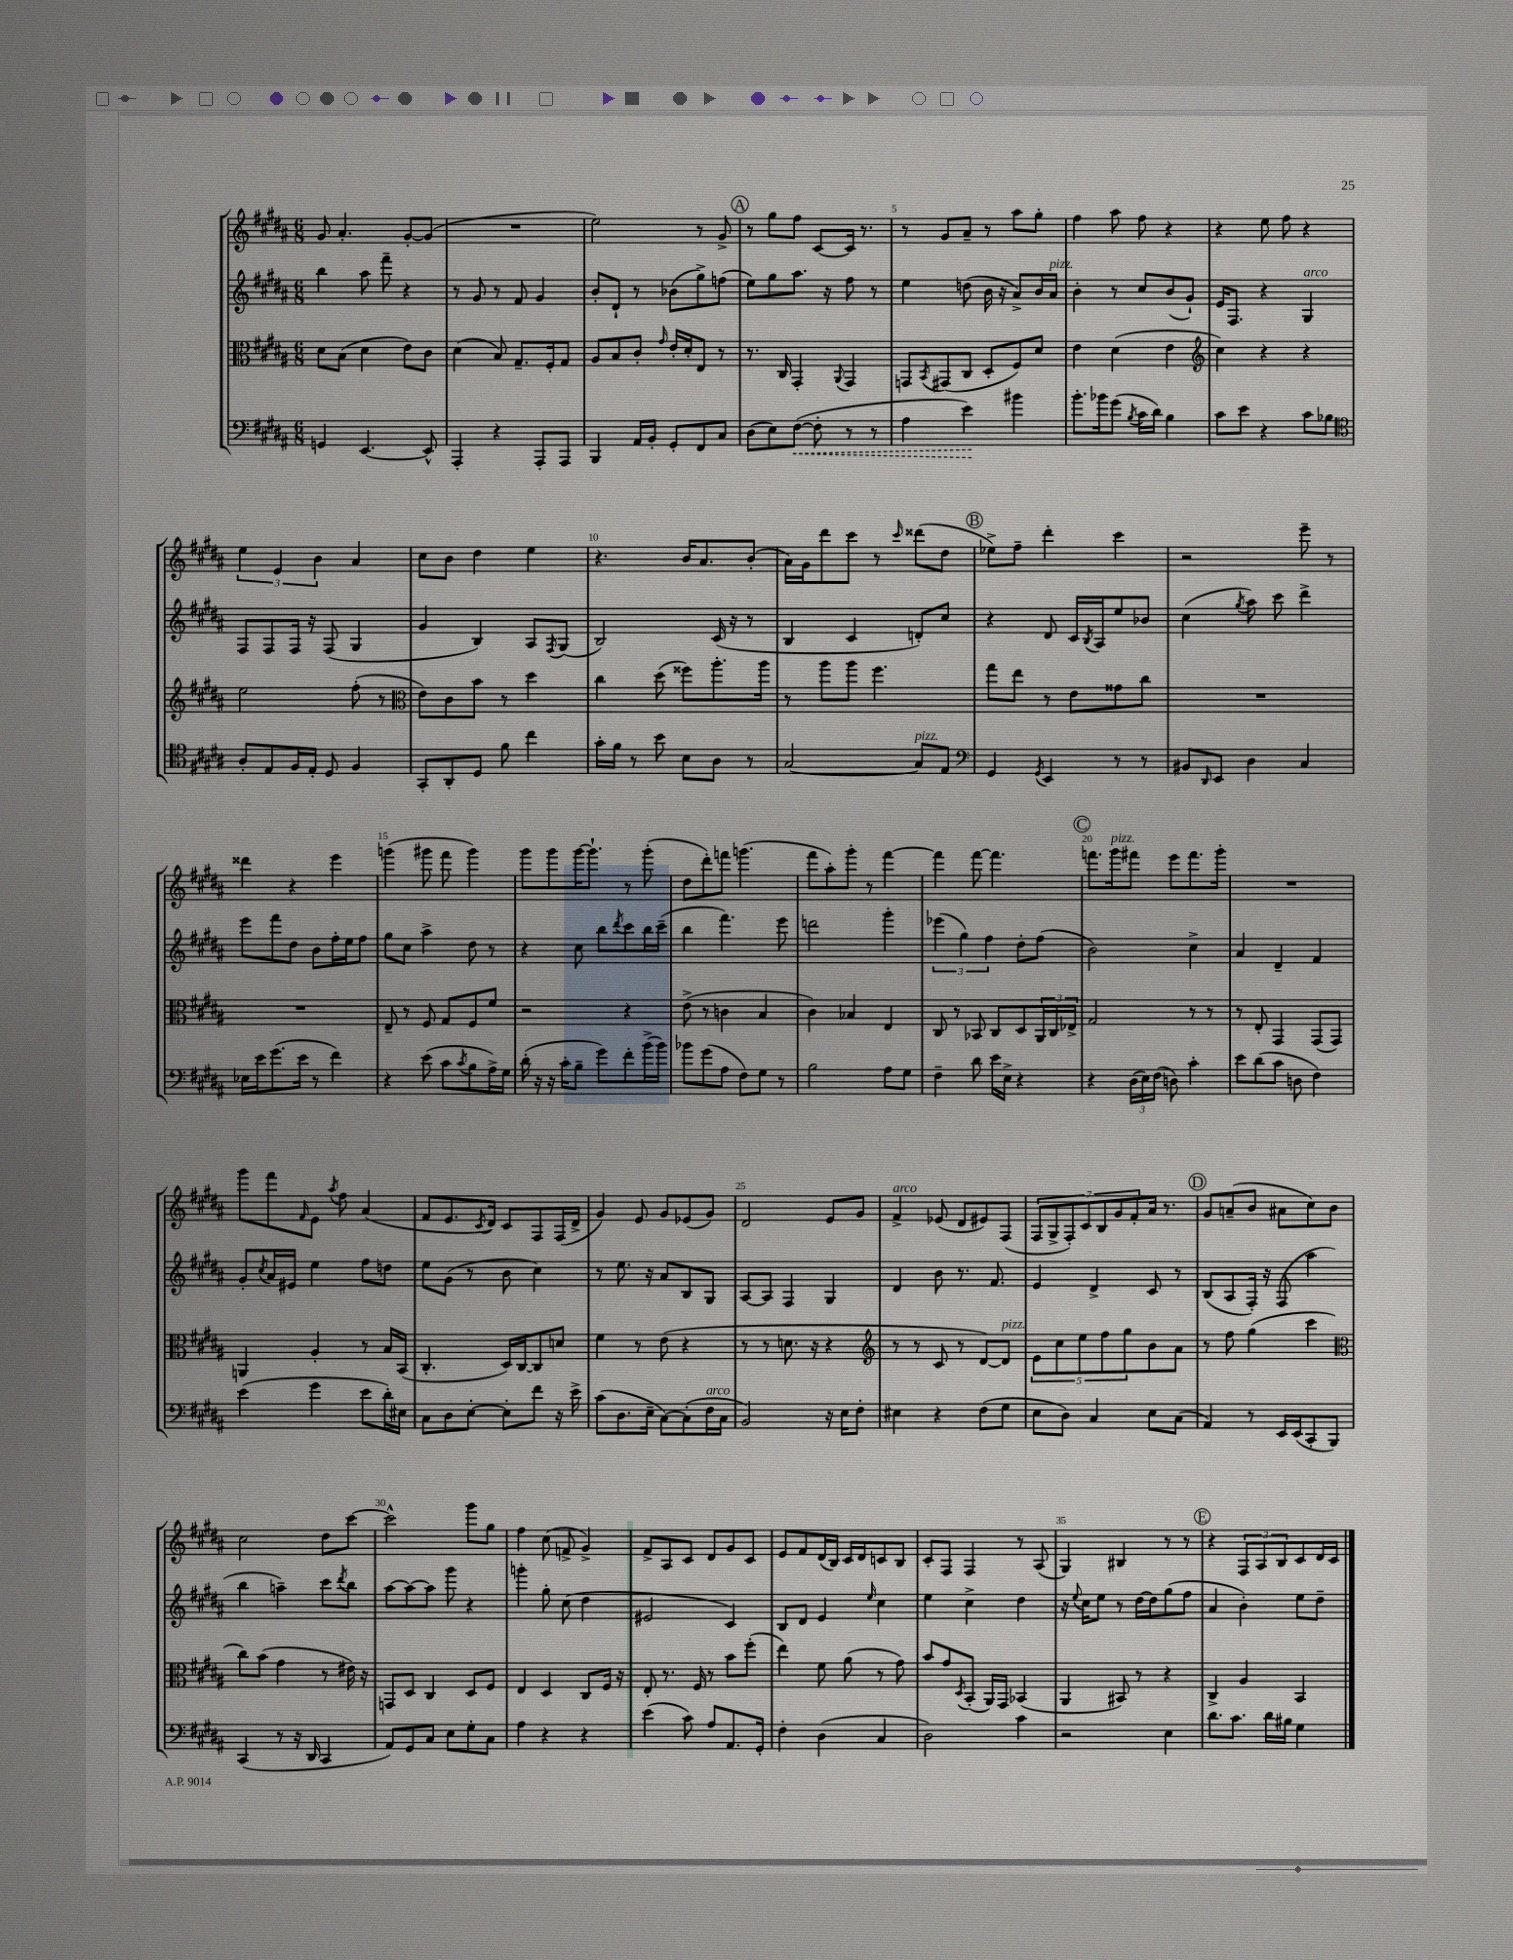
<<
\new StaffGroup <<
\new Staff = "s0" {
    \clef treble \key b \major \numericTimeSignature \time 6/8
    gis'8 ais'4.-. gis'8~-. gis'8( |
    R2. |
    e''2) r8 gis'8-> |
    \mark \markup { \circle "A" } r8 gis''8 fis''8 cis'8~ cis'16 r8. |
    r8 gis'8 ais'8-- r8 ais''8 gis''8-. |
    fis''4 ais''8 fis''8 r4 |
    r4 e''8 fis''8 r4 |
    \tuplet 3/2 { e''4 e'4 b'4 } ais'4 |
    cis''8 b'8 dis''4 e''4 |
    r4. b'16 ais'8. b'8-.( |
    ais'16) gis'16 dis'''8 cis'''8 r8 \grace { cis'''16 } disis'''8( dis''8 |
    \mark \markup { \circle "B" } ees''8->) fis''8-- dis'''4-. cis'''4 |
    r2 e'''8-- r8 |
    disis'''4 r4 e'''4 |
    g'''4( gis'''8 fis'''8 gis'''4) |
    gis'''8 gis'''8 gis'''16~ gis'''8.-! r8 gis'''8-.( |
    dis''8 dis'''8-.) f'''8 g'''4.( |
    fis'''8 ais''8-.) gis'''8-. r8 fis'''4~ |
    fis'''4 fis'''8~ fis'''4. |
    \mark \markup { \circle "C" } f'''8. gis'''16^\markup { \italic "pizz." } fis'''8 e'''8 fis'''8. gis'''16-. |
    R2. |
    gis'''8 fis'''8 \grace { fis'16 } e'8 \acciaccatura { ais''8 } fis''8 ais'4( |
    fis'8 e'8. \acciaccatura { cis'8 } dis'16) cis'8 fis8 fis16( dis'16-> |
    gis'4) e'8 gis'8 ees'8( gis'8) |
    dis'2 e'8 gis'8 |
    fis'4->^\markup { \italic "arco" } ees'8( dis'8 eis'8) fis8( |
    \tuplet 7/4 { fis8 gis8-> fis8-.) cis'8 b8 gis'8 fis'8-. } ais'16 r8. |
    \mark \markup { \circle "D" } gis'8 a'8--( b'8 ais'8 cis''8) b'8 |
    cis''2 dis''8 cis'''8~ |
    cis'''2-^ gis'''8 gis''8 |
    fis''4 cis''8( f'8-> gis'4->) |
    fis'8-> ais8 cis'8 dis'8 gis'8 cis'8 |
    e'8 fis'8 dis'16( b16) cis'16 dis'16 c'8 b8 |
    cis'8-. fis8 fis4 r8 ais8( |
    gis4) bis4 r8 r8 |
    \mark \markup { \circle "E" } r4 \tuplet 3/2 { fis8 ais8 b8 } cis'8 dis'16 cis'16 \bar "|." |
}
\new Staff = "s1" {
    \clef treble \key b \major \numericTimeSignature \time 6/8
    b''4 ais''8 fis'''8-- r4 |
    r8 gis'8 r8 fis'8 gis'4 |
    b'8-. dis'8-! r8 bes'8( gis''8->) f''8( |
    \mark \markup { \circle "A" } e''8) gis''8 ais''8. r16 fis''8 r8 |
    e''4 d''8( b'16 r16 ais'8->) b'16 ais'16^\markup { \italic "pizz." } |
    b'4-. r8 cis''8 b'8( gis'8-!) |
    e'16 fis8. r4 gis4^\markup { \italic "arco" } |
    fis8 fis8 fis16 r16 fis8( gis4 |
    gis'4 b4) ais8 \acciaccatura { fis8 } gis8( |
    b2) cis'16( r16 r8 |
    b4 cis'4 d'8-.) cis''8 |
    \mark \markup { \circle "B" } r4 dis'8 cis'16 \acciaccatura { b8 } ais16 e''8 bes'8 |
    cis''4( \acciaccatura { gis''8 } ais''8) cis'''8 dis'''4-> |
    e'''8 fis'''8 dis''8 b'8 fis''16-. e''16 fis''8 |
    gis''8 cis''8 ais''4-> dis''8 r8 |
    r4 cis''8 b''8 \acciaccatura { dis'''8 } cis'''8 b''16 cis'''16--( |
    b''4 fis'''4.) e'''8 |
    d'''2 gis'''4-. |
    \tuplet 3/2 { ees'''4( gis''4) fis''4 } dis''8-. fis''8( |
    \mark \markup { \circle "C" } b'2) cis''4-> |
    ais'4 dis'4-- fis'4 |
    gis'8-. \acciaccatura { cis''8 } ais'16 eis'16 e''4 fis''8 d''8 |
    e''8 gis'8( r8 b'8 cis''4) |
    r8 e''8. r16 ais'8 b8 gis8 |
    ais8~ ais8 fis4 gis4 |
    dis'4 b'8 r8. fis'8. |
    e'4 dis'4-> cis'8 r8 |
    \mark \markup { \circle "D" } b8( ais8 fis16-.) r16 fis8( ais''4 |
    b''4 a''4--) cis'''8 \acciaccatura { dis'''8 } b''8 |
    ais''8~ ais''8~ ais''8 gis'''8 r4 |
    g'''4-. gis''8-. cis''8( dis''4 |
    eis'2 cis'4) |
    b8 dis'8 e'4 \grace { e''16 } cis''4 |
    e''4 cis''4-> dis''4 |
    r16 \appoggiatura { e''8 } cis''16 e''8 r8 dis''16~ dis''16 gis''8( fis''8 |
    \mark \markup { \circle "E" } ais'4 b'4-.) e''8 dis''8-- \bar "|." |
}
\new Staff = "s2" {
    \clef alto \key b \major \numericTimeSignature \time 6/8
    dis'8 b8( dis'4 e'8) cis'8 |
    dis'4( b8) gis8.-- fis16-. gis8 |
    ais8 b8 cis'8-. \grace { gis'16 } e'16-. dis'16-. e8 r8 |
    \mark \markup { \circle "A" } r8. cis16 gis,4-. \appoggiatura { ais,8 } gis,4 |
    g,8 \acciaccatura { b,8 } gis,8( cis8 dis8-. fis8) dis'8 |
    e'4 dis'4( e'4 |
    \clef treble cis''4) r4 r4 |
    e''2 fis''8-.( r8 |
    \clef alto e'8) cis'8 b'8 r8 dis''4 |
    cis''4 dis''8( fisis''8) ais''8.-. ais''16 |
    r8 ais''8 ais''8 fis''4. |
    \mark \markup { \circle "B" } gis''8 e''8 r8 e'8 gisis'8 cis''8 |
    R2. |
    R2. |
    e8-- r8 fis8 gis8 fis8 fis'8 |
    r2 r4 |
    e'8->( r8 c'4 b4 |
    cis'4) bes4 e4 |
    cis8 r8 bes,8 cis8 dis8 \tuplet 3/2 { ais,16 cis16 ees16-> } |
    \mark \markup { \circle "C" } gis2 r8 r8 |
    r8 e8-. gis,4 gis,8( gis,8) |
    a,4 ais4-. r8 b16 b,16( |
    cis4.-. dis16) cis16~ cis8 d'8 |
    fis'4 r8 e'8( r4 |
    r8 r8 d'8. r16 r4 |
    \clef treble r8 r8 cis'8 r8 dis'8~) dis'8^\markup { \italic "pizz." } |
    \tuplet 5/4 { e'8 cis''8 e''8 fis''8 gis''8 } b'8 ais'8 |
    \mark \markup { \circle "D" } r8 fis''8 gis''4( cis'''4 |
    \clef alto cis''8) b'8( gis'4 r8 eis'16) r16 |
    g,8 dis8 cis4 dis8 fis8 |
    e4 dis4 cis8 fis16 r16 |
    e8-. r8. fis16 r8 b'8 fis''8-.( |
    e''4) fis'8 ais'8( r8 gis'8) |
    b'8 gis'8 \acciaccatura { dis8 } b,8-.( ais,16) gis,16 bes,4( |
    ais,4 bis,8) r8 r4 |
    \mark \markup { \circle "E" } cis4-> ais4 b,4 \bar "|." |
}
\new Staff = "s3" {
    \clef bass \key b \major \numericTimeSignature \time 6/8
    g,4 e,4.~ e,8-^ |
    ais,,4-. r4 ais,,8-. ais,,8 |
    b,,4 ais,16 b,16-. gis,8-. fis,8 cis8 |
    \mark \markup { \circle "A" } dis8( e8) \once \override Hairpin.style = #'dashed-line fis8~\<( fis8-. r8 r8 |
    ais4 e'4\!) bis'4 |
    b'8.-. bes'16 gis'8( \acciaccatura { b8 } cis'16 dis'16) b4 |
    cis'8 e'8 r4 cis'8 bes8 |
    \clef tenor ais8-. e8 fis16 e16-. dis8 fis4 |
    gis,8-. ais,8-. dis8 fis'8 cis''4 |
    gis'16-. fis'16 r8 b'8 b8 ais8 r8 |
    gis2~ gis8^\markup { \italic "pizz." } e8 |
    \mark \markup { \circle "B" } \clef bass gis,4 \acciaccatura { gis,8 } e,4 r8 r8 |
    bis,8 \grace { dis,16 } e,8 dis4 cis4 |
    ees16 e'16 gis'8.( e'16 r8 fis'4) |
    r4 e'8( cis'8 \acciaccatura { cis'8 } b8 ais16->) gis16 |
    dis'16-.( r16 r16 cis'16-. b8-- gis'8) fis'8-. b'16->( b'16) |
    bes'8 gis'8( ais8 fis8) gis8 r8 |
    b2 ais8 gis8 |
    fis4-- dis'8 e'16 e16-> r4 |
    \mark \markup { \circle "C" } r4 \tuplet 3/2 { dis16( e16) fis16( } d8) cis'4-. |
    e'8 dis'8( cis'8 d8 fis4) |
    e'4( gis'4 e'8 dis'16-.) eis16 |
    cis8 dis8 e8~-. e8-. fis'8 r16 e'16-> |
    cis'8( dis8. e16-- cis8~) cis8-.( fis16^\markup { \italic "arco" } cis16 |
    b,2) r16 e16 fis8-. |
    eis4 r4 fis8( gis8 |
    e8 dis8) cis4 e8 cis8( |
    \mark \markup { \circle "D" } ais,4) r8 e,16 e,16( cis,8-. b,,8) |
    cis,4( r8 r16 dis,16 cis,4 |
    ais,8) gis,8 cis8 e8 gis8-. cis8 |
    ais4 r4 r4 |
    e'4( cis'8) ais8 ais,8. gis,16-. |
    fis4-. dis4( cis4 |
    dis2) cis'4 |
    r2 e4 |
    \mark \markup { \circle "E" } dis'8. cis'8. dis'16 bis16 gis4 \bar "|." |
}
>>
>>
\layout { \context { \Score \override BarNumber.break-visibility = ##(#f #t #t) barNumberVisibility = #(every-nth-bar-number-visible 5) } }
